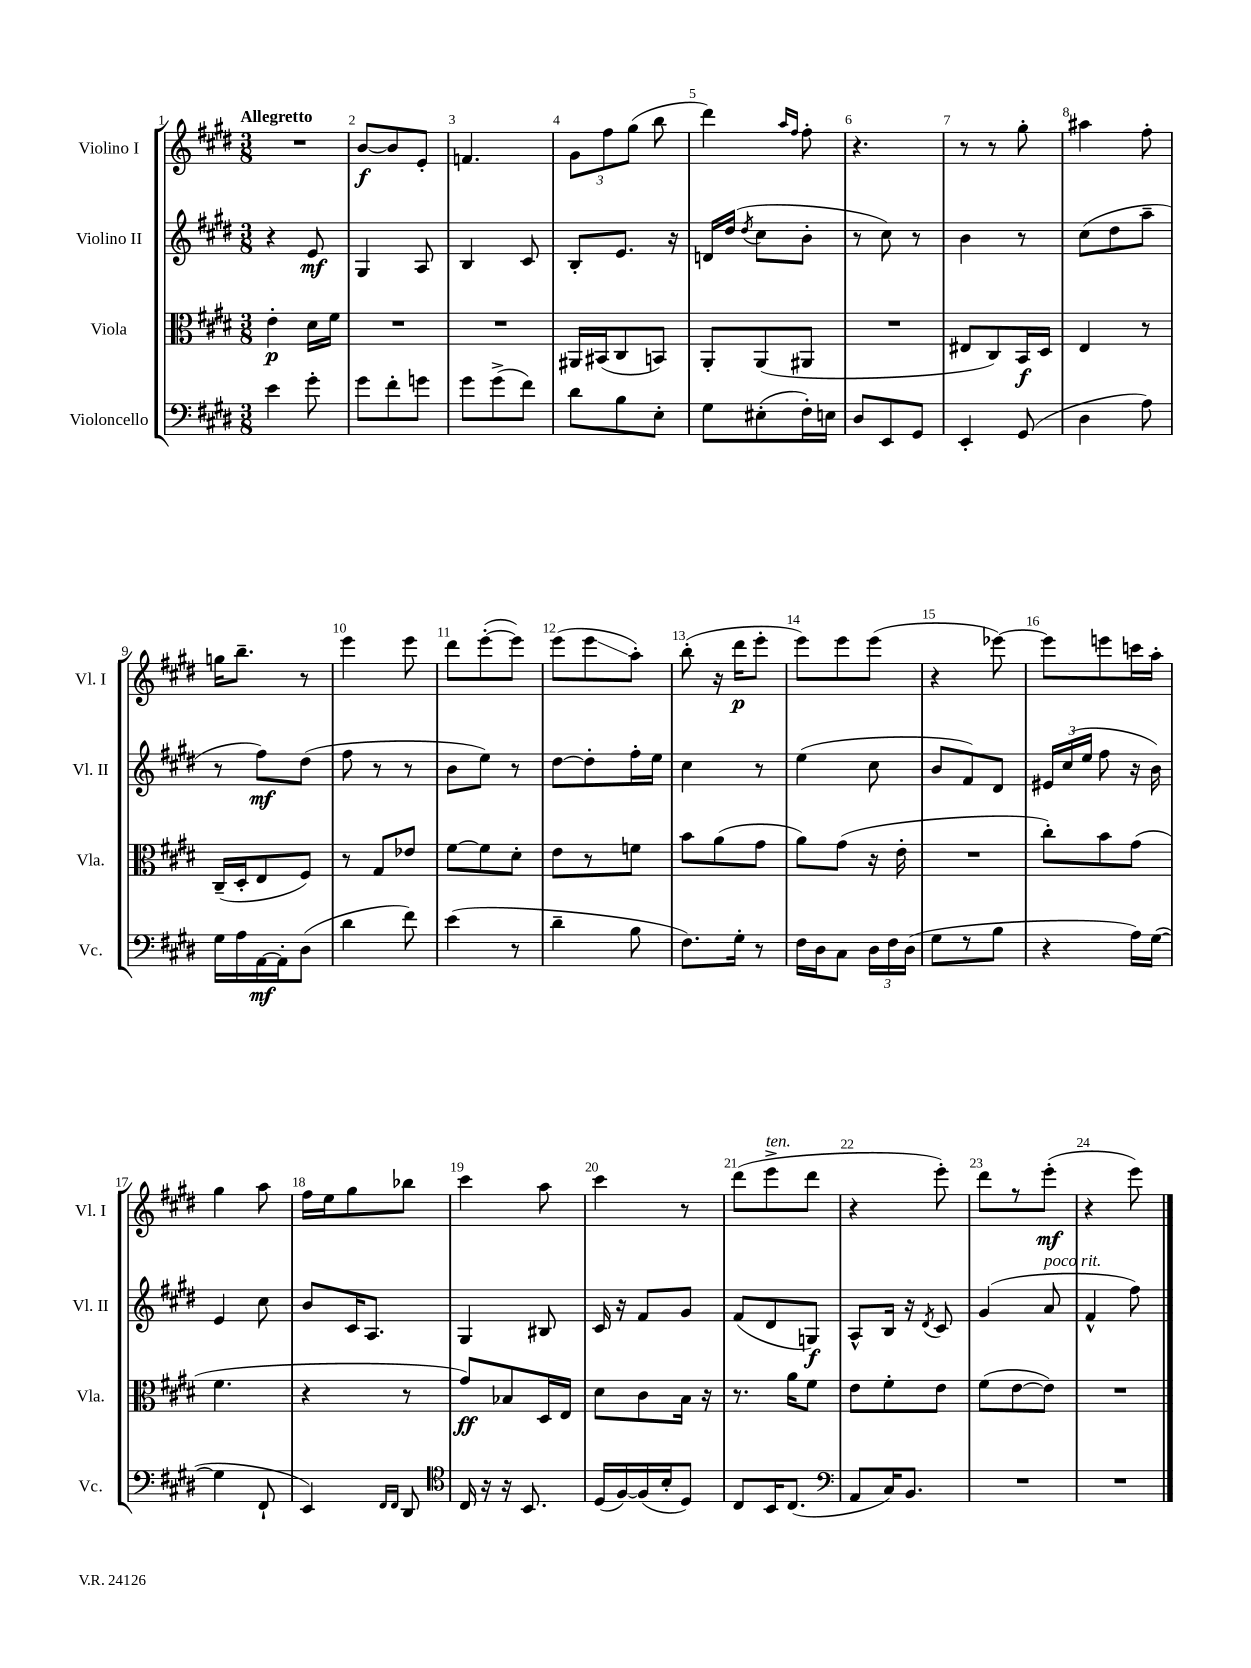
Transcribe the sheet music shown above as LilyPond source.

<<
\new StaffGroup <<
\new Staff = "s0" \with { instrumentName = "Violino I" shortInstrumentName = "Vl. I" } {
    \clef treble \key e \major \numericTimeSignature \time 3/8 \tempo "Allegretto"
    \autoBeamOff R4. |
    b'8[~\f b'8 e'8]-. |
    f'4. |
    \tuplet 3/2 { gis'8[ fis''8 gis''8]( } b''8 |
    dis'''4) \grace { a''16[ fis''16] } fis''8-. |
    r4. |
    r8 r8 gis''8-. |
    ais''4 fis''8-. |
    g''16[ b''8.]-- r8 |
    e'''4 e'''8 |
    dis'''8[ e'''8~-.( e'''8]) |
    e'''8[( e'''8\glissando a''8]-.) |
    b''8-.( r16 dis'''16[\p e'''8]-. |
    e'''8[) e'''8 e'''8]( |
    r4 ees'''8~) |
    ees'''8[ e'''8 c'''16 a''16]-. |
    gis''4 a''8 |
    fis''16[ e''16 gis''8 bes''8] |
    cis'''4 a''8 |
    cis'''4 r8 |
    dis'''8[( e'''8->^\markup { \italic "ten." } dis'''8] |
    r4 e'''8-.) |
    dis'''8[ r8 e'''8]-.\mf( |
    r4 e'''8) \bar "|." |
}
\new Staff = "s1" \with { instrumentName = "Violino II" shortInstrumentName = "Vl. II" } {
    \clef treble \key e \major \numericTimeSignature \time 3/8
    \autoBeamOff r4 e'8\mf |
    gis4 a8 |
    b4 cis'8 |
    b8[-. e'8.] r16 |
    d'16[ dis''16]( \acciaccatura { dis''8 } cis''8[ b'8]-. |
    r8 cis''8) r8 |
    b'4 r8 |
    cis''8[( dis''8 a''8]-- |
    r8 fis''8[\mf) dis''8]( |
    fis''8 r8 r8 |
    b'8[ e''8]) r8 |
    dis''8[~ dis''8-. fis''16-. e''16] |
    cis''4 r8 |
    e''4( cis''8 |
    b'8[ fis'8) dis'8] |
    \tuplet 3/2 { eis'16[ cis''16( e''16] } fis''8 r16 b'16) |
    e'4 cis''8 |
    b'8[ cis'16 a8.] |
    gis4 bis8 |
    cis'16 r16 fis'8[ gis'8] |
    fis'8[( dis'8 g8]\f) |
    a8[-^ b16] r16 \acciaccatura { dis'8 } cis'8 |
    gis'4( a'8^\markup { \italic "poco rit." } |
    fis'4-^ fis''8) \bar "|." |
}
\new Staff = "s2" \with { instrumentName = "Viola" shortInstrumentName = "Vla." } {
    \clef alto \key e \major \numericTimeSignature \time 3/8
    \autoBeamOff e'4-.\p dis'16[ fis'16] |
    R4. |
    R4. |
    ais,16[ bis,16( cis8 b,8]) |
    a,8[-. a,8( ais,8] |
    R4. |
    eis8[ cis8) b,16\f dis16] |
    e4 r8 |
    cis16[--( dis16-. e8 fis8]) |
    r8 gis8[ ees'8] |
    fis'8[~ fis'8 dis'8]-. |
    e'8[ r8 f'8] |
    b'8[ a'8( gis'8] |
    a'8[) gis'8]( r16 e'16-. |
    R4. |
    cis''8[-.) b'8 gis'8]( |
    fis'4. |
    r4 r8 |
    gis'8[\ff) bes8 dis16 e16] |
    dis'8[ cis'8 b16] r16 |
    r8. a'16[ fis'8] |
    e'8[ fis'8-. e'8] |
    fis'8[( e'8~ e'8]) |
    R4. \bar "|." |
}
\new Staff = "s3" \with { instrumentName = "Violoncello" shortInstrumentName = "Vc." } {
    \clef bass \key e \major \numericTimeSignature \time 3/8
    \autoBeamOff e'4 gis'8-. |
    gis'8[ fis'8-. g'8] |
    gis'8[ gis'8->( fis'8]) |
    dis'8[ b8 e8]-. |
    gis8[ eis8-.( fis16-.) e16] |
    dis8[ e,8 gis,8] |
    e,4-. gis,8( |
    dis4 a8) |
    gis16[ a16 a,16~\mf a,16-. dis8]( |
    dis'4 fis'8) |
    e'4( r8 |
    dis'4-- b8 |
    fis8.[) gis16]-. r8 |
    fis16[ dis16 cis8] \tuplet 3/2 { dis16[ fis16 dis16]( } |
    gis8[ r8 b8] |
    r4 a16[) gis16]~( |
    gis4 fis,8-! |
    e,4) \grace { fis,16[ fis,16] } dis,8 |
    \clef tenor cis16 r16 r16 b,8. |
    dis16[( fis16~) fis16( b16-. dis8]) |
    cis8[ b,16 cis8.]( |
    \clef bass a,8[ cis16) b,8.] |
    R4. |
    R4. \bar "|." |
}
>>
>>
\layout { \context { \Score \override BarNumber.break-visibility = ##(#f #t #t) barNumberVisibility = #all-bar-numbers-visible } }
